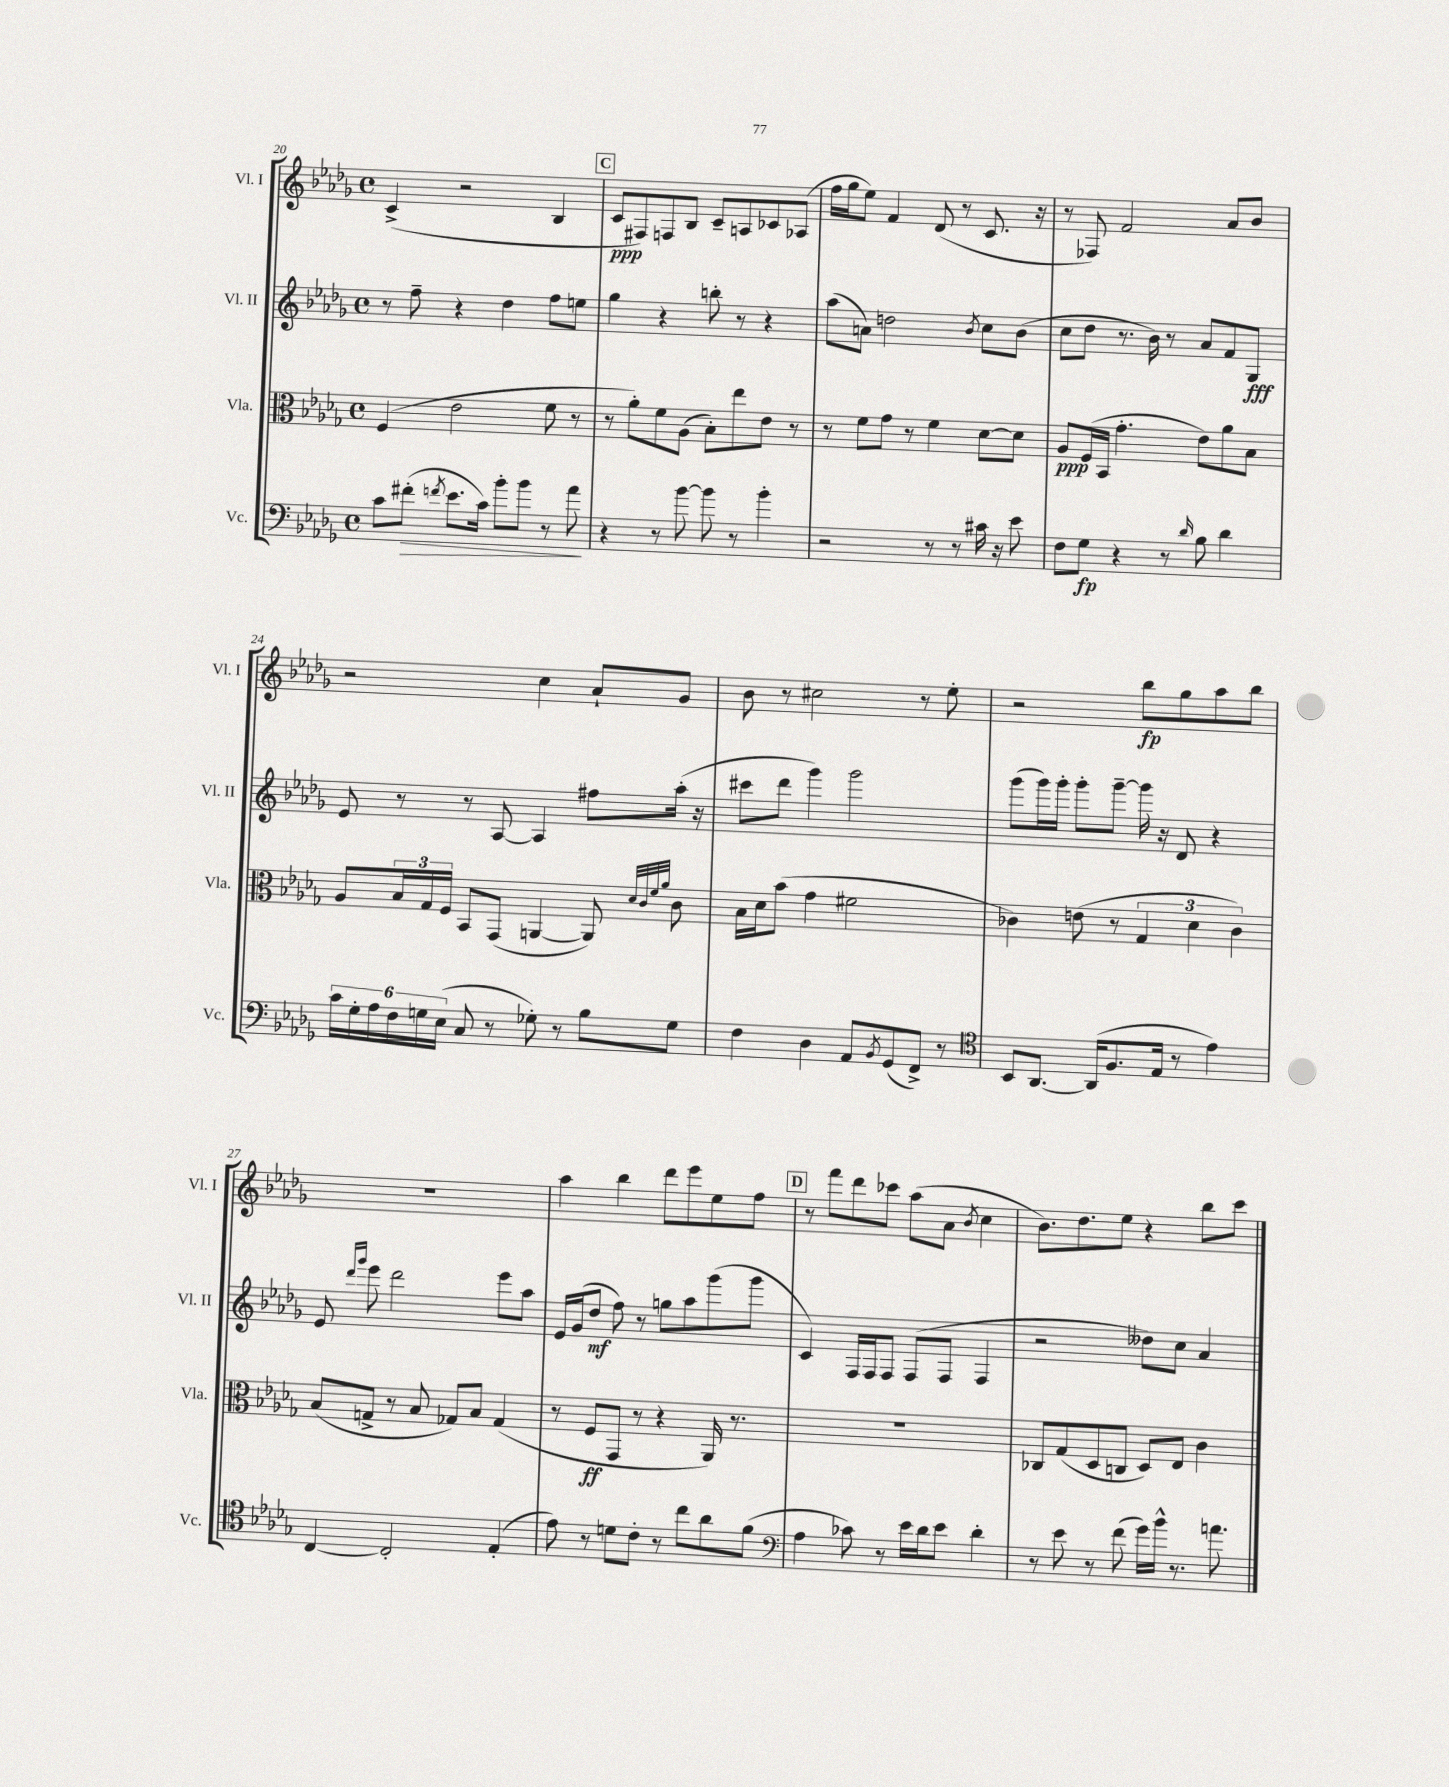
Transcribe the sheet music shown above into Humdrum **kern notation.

**kern	**kern	**kern	**kern
*staff4	*staff3	*staff2	*staff1
*clefF4	*clefC3	*clefG2	*clefG2
*k[b-e-a-d-g-]	*k[b-e-a-d-g-]	*k[b-e-a-d-g-]	*k[b-e-a-d-g-]
*M4/4	*M4/4	*M4/4	*M4/4
*met(c)	*met(c)	*met(c)	*met(c)
8c	(4F	8r	(4c^
(8f#'	.	8ff~	.
8qf	.	.	.
8.e-	2e-	4r	2r
16c)	.	.	.
8b-'	.	4dd-	.
8b-	.	.	.
8r	8f	8ff	4B-
8a-	8r	8ee	.
=	=	=	=
4r	8r	4gg-	8c
.	8a-')	.	8F#)
8r	8f	4r	8F
[8b-	(8A-	.	8B-
8b-]	8B-')	8bb'	8c~
8r	8ee-	8r	8A
4b-'	8e-	4r	8c-
.	8r	.	(8A-
=	=	=	=
2r	8r	(8aa-	16ff
.	.	.	16gg-
.	8f	8a)	8ee-)
.	8g-	2dd	4f
.	8r	.	.
8r	4f	.	(8d-
8r	.	.	8r
.	.	8qb-	.
16c#	[8d-	8cc	8.c
16r	.	.	.
8e-	8d-]	(8b-	.
.	.	.	16r
=	=	=	=
8F	8A-	8cc	8r
8G-	(16F	8dd-	8F-)
.	16BB-	.	.
4r	4.g-'	8.r	2f
.	.	16b-)	.
8r	.	8r	.
16qqd-	.	.	.
8B-	8e-)	8a-	.
4d-	8a-	8f	8a-
.	8B-	8G-	8b-
=	=	=	=
24c	8A-	8e-	2r
24G-'	.	.	.
24A-	.	.	.
24F	24B-	8r	.
24G	24G-	.	.
(24E-	24F	.	.
8C	8BB-	8r	.
8r	(8GG-	[8A-	.
8G-')	[4AA	4A-]	4cc
8r	.	.	.
8B-	8AA])	8ff#	8a-`
.	32qqd-	.	.
.	32qqc	.	.
.	32qqf	.	.
.	32qqa-	.	.
8G-	8c	(16aa-'	8g-
.	.	16r	.
=	=	=	=
4F	16B-	8ccc#	8b-
.	16d-	.	.
.	(8b-	8ddd-	8r
4D-	4g-	4ggg-)	2cc#
8AA-	2f#	2ggg-	.
8qBB-	.	.	.
(8GG-	.	.	.
8FF^)	.	.	8r
8r	.	.	8ee-'
=	=	=	=
*clefC4	*	*	*
8BB-	4c-)	(8ggg-	2r
[8.AA-	.	16ggg-)	.
.	.	16ggg-'	.
.	(8e	8ggg-'	.
(16AA-]	.	.	.
8.F	8r	[8ggg-~	.
.	6G-	16ggg-]	8bb-
16E-	.	16r	.
8r	.	8d-	8gg-
.	6d-	.	.
4e-)	.	4r	8aa-
.	6c-)	.	.
.	.	.	8bb-
=	=	=	=
[4C	(8B-	8e-	1r
.	.	16qqddd-	.
.	.	16qqggg-	.
.	8G^	8eee-	.
2C']	8r	2ddd-	.
.	8B-	.	.
.	8G-)	.	.
.	8B-	.	.
(4E-'	(4G-	8eee-	.
.	.	8aa-	.
=	=	=	=
8e-)	8r	16e-	4aa-
.	.	(16g-	.
8r	8F	8dd-	.
8d	8GG-	8ff)	4bb-
8c'	8r	8r	.
8r	4r	8gg	8ddd-
8cc	.	8aa-	8eee-
8a-	16AA-)	(8ggg-	8ee-
.	8.r	.	.
(8f	.	8ggg-	8ff
=	=	=	=
*clefF4	*	*	*
4A-	1r	4c)	8r
.	.	.	8fff
8c-)	.	16F	8ddd-
.	.	16F	.
8r	.	8F	8ccc-
16e-	.	(8F	(8aa-
16d-	.	.	.
8e-	.	8F	8a-
.	.	.	8qb-
4d-'	.	4F	4cc
=	=	=	=
8r	8C-	2r	8.b-)
8e-	(8G-	.	.
.	.	.	8.dd-
8r	8D-	.	.
(8f	8C	.	8ee-
16g-)	8D-)	8dd--)	4r
16b-^^	.	.	.
8.r	8E-	8cc	.
.	4c	4a-	8bb-
8.a	.	.	.
.	.	.	8ccc
==	==	==	==
*-	*-	*-	*-
